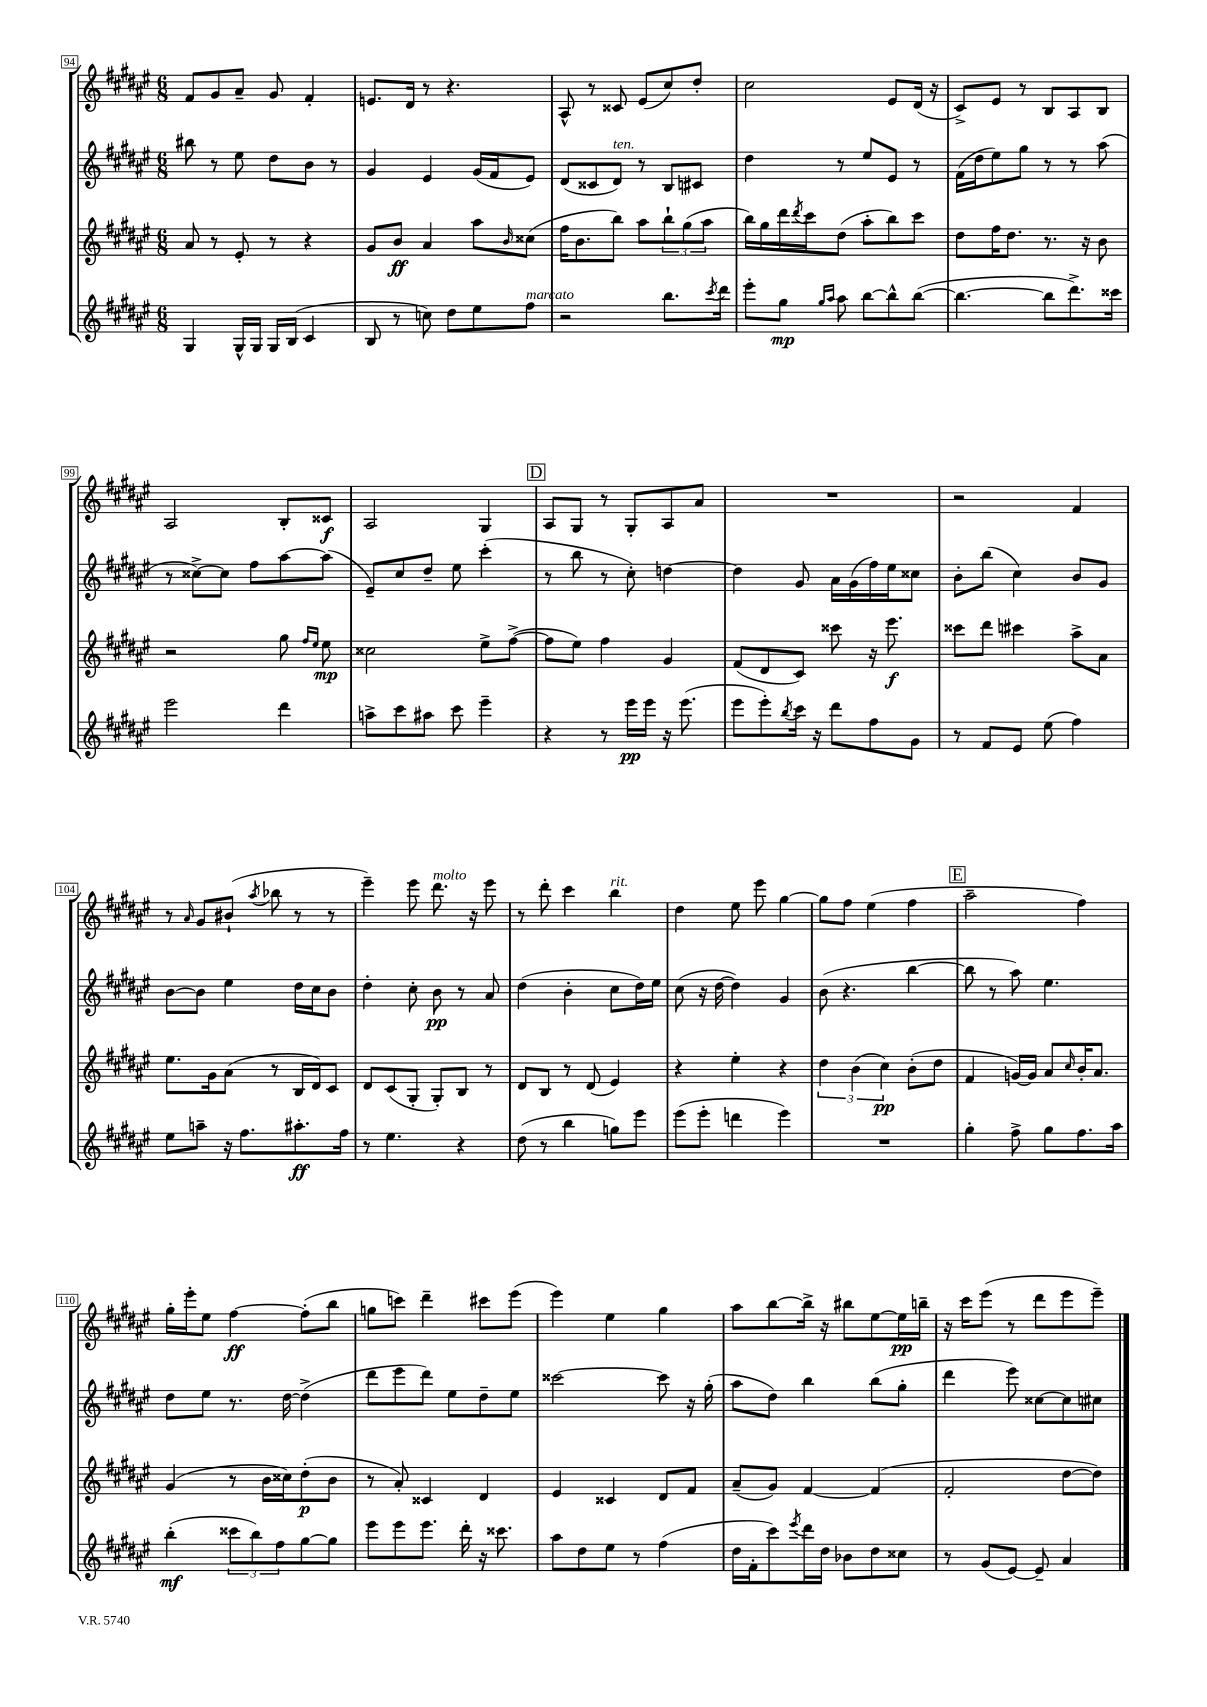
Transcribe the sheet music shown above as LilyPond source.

<<
\new StaffGroup <<
\new Staff = "s0" {
    \clef treble \key fis \major \numericTimeSignature \time 6/8
    fis'8 gis'8 ais'8-- gis'8 fis'4-. |
    e'8. dis'16 r8 r4. |
    ais8-^ r8 cisis'8 eis'8( cis''8) dis''8-. |
    cis''2 eis'8 dis'16( r16 |
    cis'8->) eis'8 r8 b8 ais8 b8 |
    ais2 b8-. cisis'8\f |
    ais2 gis4 |
    \mark \markup { \box "D" } ais8 gis8 r8 gis8-. ais8 ais'8 |
    R2. |
    r2 fis'4 |
    r8 \grace { ais'16 } gis'8 bis'8-!( \acciaccatura { ais''8 } bes''8 r8 r8 |
    eis'''4--) eis'''8 dis'''8.^\markup { \italic "molto" } r16 eis'''8 |
    r8 dis'''8-. cis'''4 b''4^\markup { \italic "rit." } |
    dis''4 eis''8 eis'''8 gis''4~ |
    gis''8 fis''8 eis''4( fis''4 |
    \mark \markup { \box "E" } ais''2-- fis''4) |
    gis''16-. eis'''16-. eis''8 fis''4~\ff fis''8-.( b''8 |
    g''8 c'''8) dis'''4-- cis'''8 eis'''8( |
    eis'''4) eis''4 gis''4 |
    ais''8 b''8~ b''16-> r16 bis''8 eis''8~ eis''16\pp b''16-- |
    r16 cis'''16 eis'''8( r8 dis'''8 eis'''8 eis'''8--) \bar "|." |
}
\new Staff = "s1" {
    \clef treble \key fis \major \numericTimeSignature \time 6/8
    bis''8 r8 eis''8 dis''8 b'8 r8 |
    gis'4 eis'4 gis'16( fis'16 eis'8) |
    dis'8( cisis'8 dis'8^\markup { \italic "ten." }) r8 b8 cis'8 |
    dis''4 r8 eis''8 eis'8 r8 |
    fis'16( dis''16 eis''8) gis''8 r8 r8 ais''8( |
    r8 cisis''8~->) cisis''8 fis''8 ais''8~ ais''8( |
    eis'8--) cis''8 dis''8-- eis''8 cis'''4-.( |
    \mark \markup { \box "D" } r8 b''8 r8 cis''8-.) d''4~ |
    d''4 gis'8 ais'16 gis'16( fis''16) eis''16 cisis''8 |
    b'8-. b''8( cis''4) b'8 gis'8 |
    b'8~ b'8 eis''4 dis''16 cis''16 b'8 |
    dis''4-. cis''8-. b'8\pp r8 ais'8 |
    dis''4( b'4-. cis''8 dis''16) eis''16 |
    cis''8( r16 dis''16~ dis''4) gis'4 |
    b'8( r4. b''4~ |
    \mark \markup { \box "E" } b''8 r8 ais''8) eis''4. |
    dis''8 eis''8 r8. dis''16~ dis''4->( |
    dis'''8 eis'''8 dis'''8) eis''8 dis''8-- eis''8 |
    cisis'''2~ cisis'''8 r16 gis''16-.( |
    ais''8 dis''8) b''4 b''8( gis''8-. |
    dis'''4 eis'''8) cisis''8~ cisis''8 cis''8 \bar "|." |
}
\new Staff = "s2" {
    \clef treble \key fis \major \numericTimeSignature \time 6/8
    ais'8 r8 eis'8-. r8 r4 |
    gis'8 b'8\ff ais'4 ais''8 \grace { b'16 } cisis''8( |
    fis''16 b'8. b''8) ais''8 \tuplet 3/2 { b''8-! gis''8( ais''8 } |
    b''16) gis''16 dis'''16 \acciaccatura { dis'''8 } cis'''16 dis''8( ais''8-. b''8) cis'''8 |
    dis''8 fis''16 dis''8. r8. r16 b'8 |
    r2 gis''8 \grace { fis''16 eis''16 } eis''8\mp |
    cisis''2 eis''8-> fis''8~->( |
    \mark \markup { \box "D" } fis''8 eis''8) fis''4 gis'4 |
    fis'8( dis'8 cis'8) cisis'''8 r16 eis'''8.\f |
    cisis'''8 dis'''8 cis'''4 ais''8-> ais'8 |
    eis''8. gis'16 ais'8( r8 b16 dis'16) cis'8 |
    dis'8 cis'8( gis8-. gis8-.) b8 r8 |
    dis'8 b8 r8 dis'8( eis'4) |
    r4 eis''4-. r4 |
    \tuplet 3/2 { dis''4 b'4( cis''4\pp) } b'8-.( dis''8 |
    \mark \markup { \box "E" } fis'4 g'16~) g'16 ais'8 \grace { cis''16 } b'16-. ais'8. |
    gis'4( r8 b'16 cisis''16) dis''8-.\p( b'8 |
    r8 ais'8-.) cisis'4 dis'4 |
    eis'4 cisis'4 dis'8 fis'8 |
    ais'8--( gis'8) fis'4~ fis'4( |
    fis'2-. dis''8~ dis''8) \bar "|." |
}
\new Staff = "s3" {
    \clef treble \key fis \major \numericTimeSignature \time 6/8
    gis4 gis16-^ gis16 gis16 b16( cis'4 |
    b8 r8 c''8) dis''8 eis''8 fis''8^\markup { \italic "marcato" } |
    r2 b''8. \acciaccatura { cis'''8 } dis'''16 |
    eis'''8-. gis''8\mp \grace { gis''16 ais''16 } ais''8 b''8~ b''8-^ b''8~( |
    b''4.~ b''8 dis'''8.->) cisis'''16 |
    eis'''2 dis'''4 |
    a''8-> cis'''8 ais''8 cis'''8 eis'''4-- |
    \mark \markup { \box "D" } r4 r8 eis'''16\pp eis'''16 r16 eis'''8.( |
    eis'''8 eis'''8-.) \acciaccatura { b''8 } cis'''16 r16 dis'''8 fis''8 gis'8 |
    r8 fis'8 eis'8 eis''8( fis''4) |
    eis''8 a''8-- r16 fis''8. ais''8.-.\ff fis''16 |
    r8 eis''4. r4 |
    dis''8( r8 b''4 g''8) eis'''8 |
    eis'''8( eis'''8-. d'''4 eis'''4) |
    R2. |
    \mark \markup { \box "E" } gis''4-. fis''8-> gis''8 fis''8. ais''16 |
    b''4-.\mf( \tuplet 3/2 { cisis'''8 b''8) fis''8 } gis''8~ gis''8 |
    eis'''8 eis'''8 eis'''8. dis'''16-. r16 cisis'''8. |
    ais''8 dis''8 eis''8 r8 fis''4( |
    dis''16 fis'16-. cis'''8) \acciaccatura { eis'''8 } dis'''16 dis''16 bes'8 dis''8 cisis''8 |
    r8 gis'8( eis'8~) eis'8-- ais'4 \bar "|." |
}
>>
>>
\layout { \context { \Score currentBarNumber = #94 \override BarNumber.stencil = #(make-stencil-boxer 0.1 0.3 ly:text-interface::print) } }
